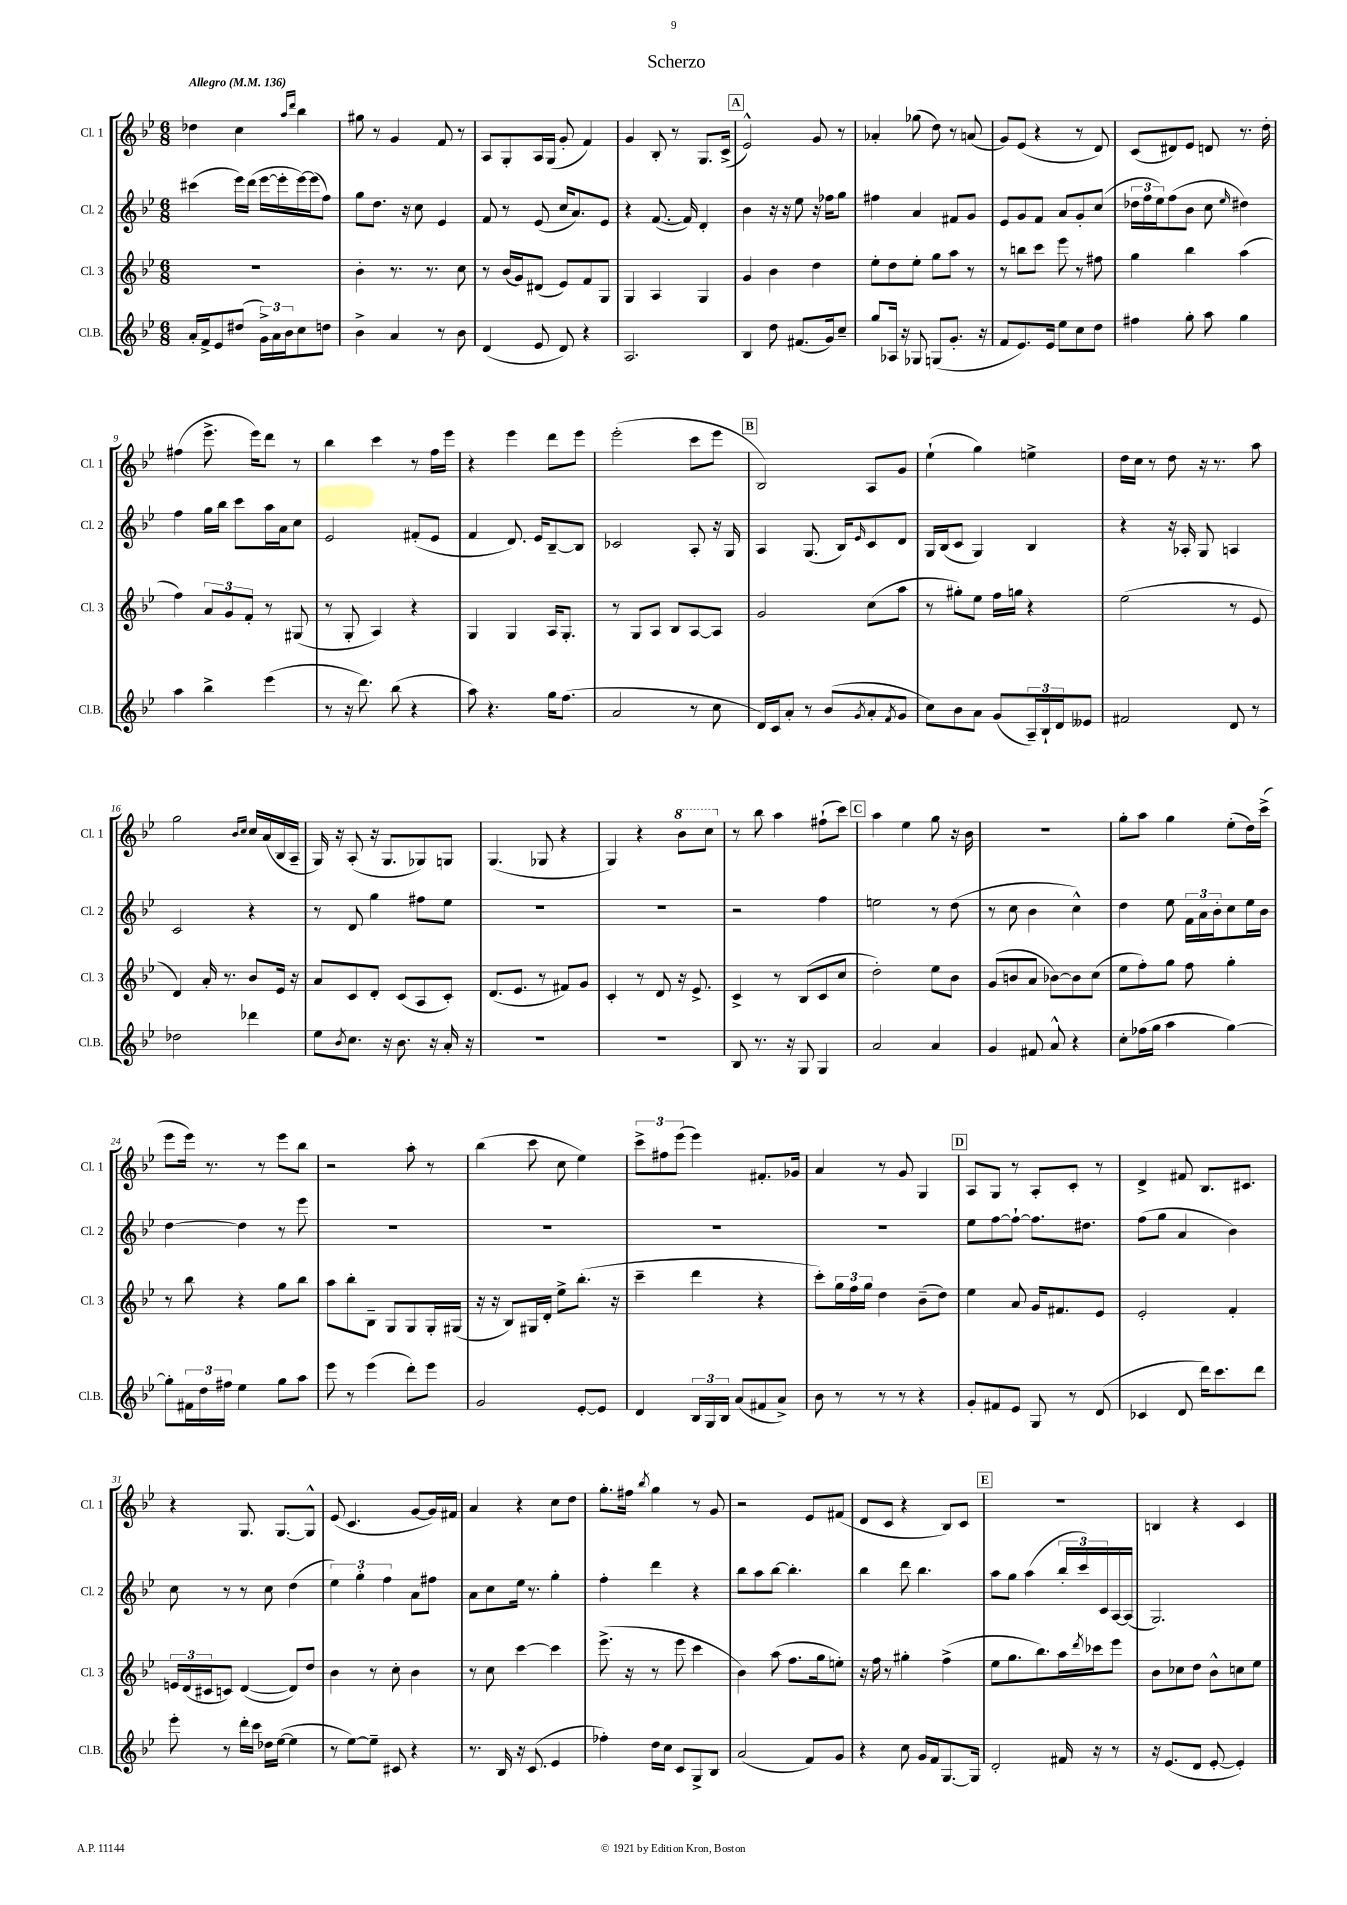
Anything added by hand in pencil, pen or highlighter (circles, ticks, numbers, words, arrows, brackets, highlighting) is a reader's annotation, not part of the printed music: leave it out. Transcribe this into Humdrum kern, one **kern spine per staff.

**kern	**kern	**kern	**kern
*part4	*part3	*part2	*part1
*staff4	*staff3	*staff2	*staff1
*I"Cl.B.	*I"Cl. 3	*I"Cl. 2	*I"Cl. 1
*I'Cl.B.	*I'Cl. 3	*I'Cl. 2	*I'Cl. 1
*clefG2	*clefG2	*clefG2	*clefG2
*k[b-e-]	*k[b-e-]	*k[b-e-]	*k[b-e-]
*M6/8	*M6/8	*M6/8	*M6/8
*MM136	*MM136	*MM136	*MM136
=1	=1	=1	=1
!	!	!	!LO:TX:a:B:t=Allegro
16a'/LL	2.r	(4ccc#X\	4dd-X\
16f^/J	.	.	.
8e-/	.	.	.
(8dd#X/J	.	16eee-\LL)	4cc\
.	.	(16ddd\JJ	.
24g^\LL)	.	[16eee-\LL	.
24a\	.	.	.
.	.	16eee-'\]	.
24b-\J	.	.	.
.	.	.	16qqaa/LL
.	.	.	16qqddd/JJ
8cc\	.	[16eee-\)	4bb-\
.	.	(16eee-\J]	.
8ddn\J	.	8ff\J)	.
=2	=2	=2	=2
4b-^\	4b-'\	8gg\L	8gg#X\
.	.	8.dd\J	8r
4a/	8.r	.	4g/
.	.	16r	.
.	.	8cc\	.
.	8.r	.	.
8r	.	4e-/	8f/
8b-\	8cc\	.	8r
=3	=3	=3	=3
(4d/	8r	8f/	8A/L
.	(16b-/LL	8r	8G'/
.	16g/J)	.	.
8e-/	(8d#X/J	(8e-/	16A/L
.	.	.	(16G/JJ
8d/)	8e-/L)	16cc/KL	8g'/
.	.	8.a/)	.
4r	8f/	.	4f/)
.	8G/J	8e-/J	.
=4	=4	=4	=4
2.A/	4G/	4r	4g/
.	4A/	([8.f/	8B-'/
.	.	.	8r
.	.	16f/])	.
.	4G/	4d'/	8.G/L
.	.	.	(16c^/Jk
!!LO:REH:place=s1:t=A
=5	=5	=5	=5
4B-/	4g/	4b-\	2e-^^/)
8dd\	4b-\	16r	.
.	.	16r	.
(8.f#X/L	.	8ee-\	.
.	4dd\	16r	8g/
16g/k)	.	16ff-X\KL	.
8cc~/J	.	8gg\J	8r
=6	=6	=6	=6
8gg/L	8ee-'\L	4ff#X\	4a-X'/
16A-X/Jk	8dd\	.	.
16r	.	.	.
8G-X/	8ee-'\J	4a/	(8gg-X\
(8Gn/L	8gg\L	.	8dd\)
8.g'/J	8aa\J	8f#X/L	8r
.	8r	8g/J	(8an/
16r	.	.	.
=7	=7	=7	=7
8f/L	8r	8e-/L	8g/L)
8.e-/)	8bbn\L	8g/	(8e-/J
.	8ccc\J	8f/J	4r
16e-/Jk	.	.	.
8ee-\L	8eee-\	8a/L	.
8cc\	8r	8g'/	8r
8dd\J	8ff#X\	(8cc/J	8d/)
=8	=8	=8	=8
4ff#X\	4gg\	24dd-X\LL	(8c/L
.	.	24ff\	.
.	.	24ee-\J)	.
.	.	(8ff\	8d#X/)
8gg'\	4bb-\	8b-\J	8e-/J
8aa\	.	8cc\	8dn/
.	.	16qqee-/	.
4gg\	(4aa\	4dd#X\)	8.r
.	.	.	16dd'\
!!LO:LB:g=z
=9	=9	=9	=9
4aa\	4ff\)	4ff\	(4ff#X\
4bb-^\	12a/L	16gg\LL	8.eee-^\
.	.	16bb-\JJ	.
.	12g/	.	.
.	.	8ccc\L	.
.	12f'/J	.	.
.	.	.	16eee-\KL)
(4eee-\	8r	16aa\L	8ddd\J
.	.	16a\J	.
.	(8G#X/	8cc\J	8r
=10	=10	=10	=10
8r	8r	2e-/	4bb-\
16r	8G'/	.	.
8.ddd\)	.	.	.
.	4A/)	.	4ccc\
(8bb-\	.	.	.
4r	4r	(8f#X'/L	8r
.	.	8e-/J	16ff\LL
.	.	.	16eee-\JJ
=11	=11	=11	=11
8aa\)	4G/	4f/	4r
4.r	.	.	.
.	4G/	8.d/)	4eee-\
.	.	16e-/KL	.
16gg\KL	16A/KL	[8B-~/	8ddd\L
(8.ff\J	8.G'/J	.	.
.	.	8B-/J]	8eee-\J
=12	=12	=12	=12
2a/	8r	2c-X/	(2eee-'\
.	8G/L	.	.
.	8A/J	.	.
.	8B-/L	.	.
8r	[8A/	8A'/	8ccc\L
8cc\	8A/J]	16r	8eee-\J
.	.	16G/	.
!!LO:REH:place=s1:t=B
=13	=13	=13	=13
16d/LL)	2g/	4A/	2B-/)
16c/J	.	.	.
8a'/J	.	.	.
8r	.	(8.G/	.
(8b-/L	.	.	.
.	.	16B-/KL)	.
8qg/	.	16qqe-/	.
8a'/	(8cc\L	8c/	8A/L
8qf/	.	.	.
8g/J	8aa\J	8d/J	8g/J
=14	=14	=14	=14
8cc\L)	8r	16G/LL	(4ee-`\
.	.	(16B-/J	.
8b-\	8gg#X'\L)	8c/J	.
8a\J	8ee-\J	4G/)	4gg\)
(8g/L	16ff\LL	.	.
.	16ggn\JJ	.	.
24A~/L)	4r	4B-/	4een^\
24B-`/	.	.	.
24d/J	.	.	.
8e--X/J	.	.	.
=15	=15	=15	=15
2f#X/	(2ee-\	4r	16dd\LL
.	.	.	16cc\JJ
.	.	.	8r
.	.	16r	8dd\
.	.	16A-X'/	.
.	.	8G/	16r
.	.	.	8.r
8d/	8r	4An/	.
8r	8e-/	.	8aa\
!!LO:LB:g=z
=16	=16	=16	=16
2dd-X\	4d/)	2c/	2gg\
.	16a'/	.	.
.	8.r	.	.
.	.	.	16qqb-/LL
.	.	.	16qqcc/JJ
4ddd-X\	8b-/L	4r	16cc/LL
.	.	.	(16a/
.	16e-/Jk	.	16B-/
.	16r	.	16A~/JJ
=17	=17	=17	=17
8ee-\L	8a/L	8r	16G/)
.	.	.	16r
8qb-/	.	.	.
8.cc\J	8c/	8d/	(8A'/
.	8d'/J	4gg\	16r
16r	.	.	8.G/L
8.b-\	(8c/L	.	.
.	8A/	8ff#X\L	8G-X/)
16r	.	.	.
16a'/	8c'/J)	8ee-\J	8Gn/J
16r	.	.	.
=18	=18	=18	=18
2.r	(8.d/L	2.r	(4.G/
.	8.e-/J	.	.
.	8r	.	8G-X/
.	8f#X/L)	.	4r
.	8g/J	.	.
=19	=19	=19	=19
2.r	4c'/	2.r	4G/)
.	8r	.	4r
.	8d/	.	.
*	*	*	*8va
.	16r	.	8bb-\L
.	8.e-^/	.	.
.	.	.	8ccc\J
=20	=20	=20	=20
*	*	*	*X8va
8B-/	4c^/	2r	8r
8.r	.	.	8bb-\
.	8r	.	4aa\
16r	.	.	.
8G/	(8B-/L	.	.
4G/	8c/	4ff\	(8ff#X`\L
.	8cc/J	.	8ccc\J)
!!LO:REH:place=s1:t=C
=21	=21	=21	=21
2a/	2dd'\)	2een\	4aa\
.	.	.	4ee-\
4a/	8ee-\L	8r	8gg\
.	8b-\J	(8dd\	16r
.	.	.	16b-\
=22	=22	=22	=22
4g/	(8g/L	8r	2.r
.	8bn/	8cc\	.
8f#X/	8a/J	4b-\	.
8a^^/	[8b-X\L)	.	.
4r	8b-\]	4cc^^\)	.
.	(8cc\J	.	.
=23	=23	=23	=23
8cc'\L	8ee-\L	4dd\	8gg'\L
(16ff-X\L	8ff'\)	.	8aa\J
16gg\JJ	.	.	.
4aa\	8gg\J	8ee-\	4gg\
.	8ff\	24f\LL	.
.	.	24a\	.
.	.	24b-'\J	.
[4gg\)	4gg'\	8cc\	(8ee-'\L
.	.	16ee-\L	16dd\L)
.	.	16b-\JJ	(16ccc^\JJ
!!LO:LB:g=z
=24	=24	=24	=24
8gg'\L]	8r	[4dd\	8eee-\L
24f#X\L	8bb-\	.	16eee-\Jk)
24dd\	.	.	.
.	.	.	8.r
24ff#X\JJ	.	.	.
4ee-\	4r	4dd\]	.
.	.	.	8r
8gg\L	8gg\L	8r	8eee-\L
8aa\J	8bb-\J	8eee-\	8bb-\J
=25	=25	=25	=25
8eee-\	8aa\L	2.r	2r
8r	8bb-'\	.	.
(4eee-\	8B-~\J	.	.
.	8G/L	.	.
8ddd'\L)	8G/	.	8aa'\
8eee-\J	16G'/L	.	8r
.	(16G#X/JJ	.	.
=26	=26	=26	=26
2g/	16r	2.r	(4bb-\
.	16r	.	.
.	8B-/L)	.	.
.	16G#X/L	.	8ccc\
.	16d'/JJ	.	.
.	8ee-^\L	.	8cc\
[8e-'/L	(8.bb-'\J	.	4ee-\)
8e-/J]	.	.	.
.	16r	.	.
=27	=27	=27	=27
4d/	4ccc~\	2.r	12ccc^\L
.	.	.	12ff#X\
.	.	.	(12eee-\J
24B-/LL	4ddd\	.	4eee-\)
24G/	.	.	.
24B-/JJ	.	.	.
(8a/L	.	.	.
8f#X/	4r	.	8.f#X'/L
8a^/J)	.	.	.
.	.	.	16g-X/Jk
=28	=28	=28	=28
8b-\	8ccc'\L)	2.r	4a/
8r	24gg\L	.	.
.	24ff\	.	.
.	24gg\JJ	.	.
8r	4dd\	.	8r
8r	.	.	8g/
4r	(8b-~\L	.	4G/
.	8dd\J)	.	.
!!LO:REH:place=s1:t=D
=29	=29	=29	=29
8g'/L	4ee-\	8ee-\L	8A/L
8f#X/	.	[8ff\	8G/J
8e-/J	8a/	8ff`\J_	8r
8G/	16g/KL	8.ff\L]	8A'/L
.	8.f#X/	.	.
8r	.	.	8c'/J
.	.	8.dd#X\J	.
(8d/	8e-/J	.	8r
=30	=30	=30	=30
4c-X/	2e-'/	(8ff\L	4d^/
.	.	8gg\J	.
8d/	.	4a/	8f#X/
16ddd\KL)	.	.	8.B-/L
8.ccc\	.	.	.
.	4f'/	4b-\)	.
.	.	.	8.c#X/J
8ddd\J	.	.	.
!!LO:LB:g=z
=31	=31	=31	=31
8eee-'\	24en/LL	8cc\	4r
.	(24d/	.	.
.	24c#X/J	.	.
8r	8cn/J)	8r	.
16ddd'\LL	([4d/	8r	8.G/
16ccc\JJ	.	.	.
16dd-X\LL	.	8cc\	.
([16ee-\JJ	.	.	[8.G/L
4ee-\]	8d/L])	(4dd\	.
.	8dd/J	.	8G^^/J]
=32	=32	=32	=32
8r	4b-\	6ee-\)	(8e-/
[8ee-\L)	.	.	4.c/
.	.	6gg'\	.
8ee-~\J]	8r	.	.
.	.	6ff\	.
8c#X/	8cc'\	.	.
4r	4b-\	8a\L	[8g/L
.	.	8ff#X\J	16g/L])
.	.	.	16f#X/JJ
=33	=33	=33	=33
8.r	8r	8a\L	4a/
.	8cc\	8cc\	.
16B-/	.	.	.
16r	[4ccc\	16ee-\Jk	4r
(8.c/	.	8.r	.
4e-/	4ccc\]	4gg'\	8cc\L
.	.	.	8dd\J
=34	=34	=34	=34
4ff-X'\)	(8.eee-^\	4ff'\	8.gg'\L
.	16r	.	16ff#X\Jk
.	.	.	8qbb-/
16dd\LL	8r	4ddd\	4gg\
16cc\JJ	.	.	.
8c/L	8eee-\	.	.
8G^/	4ccc\	4r	8r
8B-/J	.	.	8g/
=35	=35	=35	=35
(2a/	4b-\)	8bb-\L	2r
.	.	8aa\	.
.	(8aa\	[8bb-\J	.
.	8.ff\L	4.bb-'\]	.
8f/L)	.	.	8e-/L
.	16gg\k	.	.
8g/J	8een'\J)	.	(8f#X/J
=36	=36	=36	=36
4r	16r	4bb-\	8d/L
.	16ff\	.	.
.	8r	.	8c/J
8cc\	4gg#X'\	8ddd\	4r
16g/LL	.	4.bb-\	.
16f/J	.	.	.
[8.G/	(4ff^\	.	8B-/L)
.	.	.	8c/J
16G/Jk]	.	.	.
!!LO:REH:place=s1:t=E
=37	=37	=37	=37
2d'/	8ee-\L	8aa\L	2.r
.	8.gg\	8gg\J	.
.	.	(4aa\	.
.	8.bb-\)	.	.
16f#X/	16aa\L	24bb-'/LL	.
.	.	24ccc/)	.
.	8qddd/	.	.
16r	16ccc-X\J	.	.
.	.	24c/	.
8r	8eee-\J	[16A/	.
.	.	(16A/JJ]	.
=38	=38	=38	=38
16r	8b-\L	2.G/)	4Bn/
(8.e-/L	.	.	.
.	8cc-X\	.	.
8d/J	8dd\J	.	4r
[8e-'/	8b-^^\L	.	.
4e-'/])	8ccn\	.	4c/
.	8ee-\J	.	.
==	==	==	==
*-	*-	*-	*-
